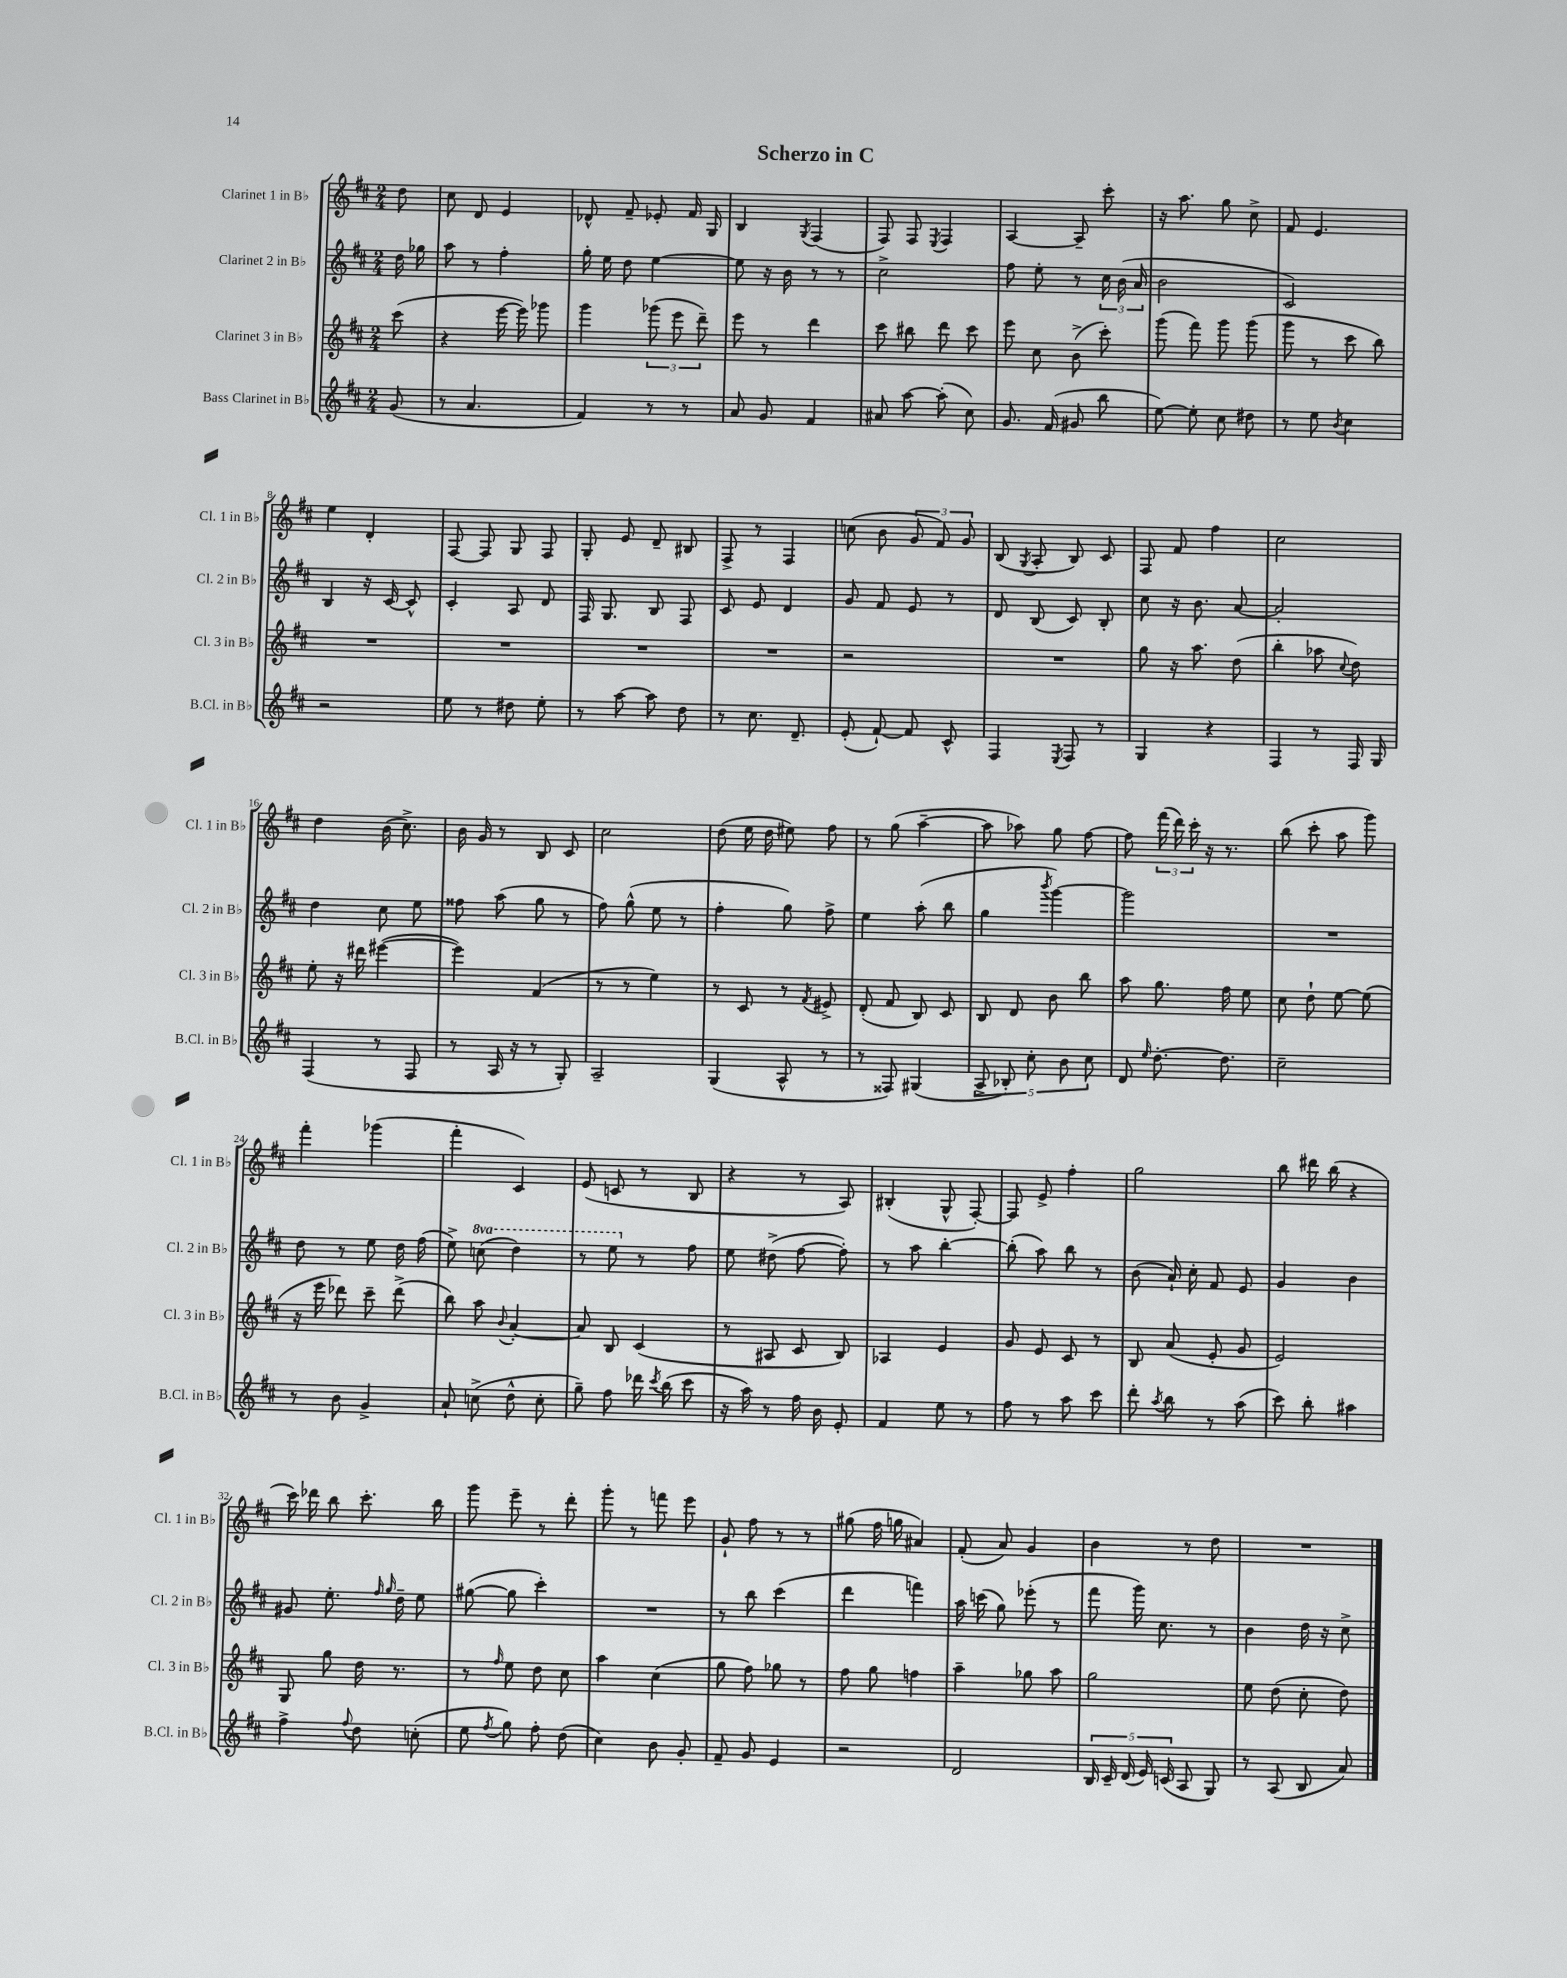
\header { title = "Scherzo in C" }
<<
\new StaffGroup <<
\new Staff = "s0" \with { instrumentName = "Clarinet 1 in Bb" shortInstrumentName = "Cl. 1 in Bb" } {
    \clef treble \key d \major \numericTimeSignature \time 2/4 \partial 8
    \autoBeamOff d''8 |
    cis''8 d'8 e'4 |
    des'8-^ fis'8-- ees'8-. fis'16 g16 |
    b4 \acciaccatura { g8 } fis4( |
    fis8) fis8 \acciaccatura { e8 } fis4 |
    a4~ a8-- cis'''8-. |
    r16 a''8. g''8 cis''8-> |
    fis'8 e'4. |
    e''4 d'4-. |
    fis8~ fis8 g8 fis8 |
    g8-. e'8 d'8-- bis8 |
    fis8-> r8 fis4 |
    c''8( b'8 \tuplet 3/2 { g'8 fis'8) g'8 } |
    b8( \acciaccatura { g8 } a8-. b8) cis'8 |
    fis8 fis'8 fis''4 |
    cis''2 |
    d''4 b'16( cis''8.->) |
    b'16 g'16 r8 b8 cis'8 |
    cis''2 |
    d''8( e''16 d''16 eis''8) fis''8 |
    r8 g''8( a''4~-- |
    a''8 aes''8) g''8 fis''8~ |
    fis''8 \tuplet 3/2 { fis'''16( d'''16) cis'''16-. } r16 r8. |
    b''8( cis'''8-. a''8 g'''8) |
    fis'''4-. ges'''4( |
    fis'''4-. cis'4) |
    e'8( c'8 r8 b8 |
    r4 r8 a8) |
    bis4-.( g8-^ fis8~-.) |
    fis8 e'8-> fis''4-. |
    g''2 |
    b''8 dis'''16 b''16( r4 |
    cis'''16) des'''16 b''8 cis'''8.-. b''16 |
    g'''8 e'''8-- r8 d'''8-. |
    g'''8-. r8 f'''8 e'''8 |
    g'8-! fis''8 r8 r8 |
    gis''8( fis''16 g''16 ais'4) |
    fis'8-.( a'8) g'4 |
    b'4 r8 d''8 |
    R2 \bar "|." |
}
\new Staff = "s1" \with { instrumentName = "Clarinet 2 in Bb" shortInstrumentName = "Cl. 2 in Bb" } {
    \clef treble \key d \major \numericTimeSignature \time 2/4 \set Staff.ottavationMarkups = #ottavation-simple-ordinals \partial 8
    \autoBeamOff d''16 ges''16 |
    a''8 r8 fis''4-. |
    g''16-. e''16 d''8 e''4~ |
    e''8 r16 b'16 r8 r8 |
    cis''2-> |
    fis''8 e''8-. r8 \tuplet 3/2 { cis''16 b'16( a'16 } |
    b'2 |
    cis'2) |
    b4 r16 cis'16~ cis'8-^ |
    cis'4-. a8 d'8 |
    fis16 g8. b8 fis8 |
    cis'8 e'8 d'4 |
    g'8 fis'8 e'8 r8 |
    d'8 b8( cis'8) b8-. |
    cis''8 r16 b'8. a'8~ |
    a'2-. |
    d''4 cis''8 e''8 |
    fisis''8 a''8( g''8 r8 |
    fis''8) g''8-^( e''8 r8 |
    fis''4-. g''8) fis''8-> |
    e''4 a''8-.( b''8 |
    g''4 \acciaccatura { b'''8 } g'''4~) |
    g'''2 |
    R2 |
    d''8 r8 e''8 d''16 fis''16( |
    e''8->) \ottava #1 c'''8( d'''4) |
    r8 e'''8 \ottava #0 r8 fis''8 |
    e''8 dis''8->( fis''8~ fis''8-.) |
    r8 a''8 b''4~-. |
    b''8-.( a''8) b''8 r8 |
    b'8( a'16-!) cis''16-. fis'8 e'8 |
    g'4 b'4 |
    gis'8 e''8.-. \grace { fis''16 g''16 } d''16-- e''8 |
    gis''8~( gis''8 cis'''4-.) |
    R2 |
    r8 b''8 cis'''4( |
    d'''4 f'''4) |
    a''16 c'''16( g''8) ees'''8-.( r8 |
    fis'''8 g'''16) cis''8. r8 |
    b'4 d''16 r16 cis''8-> \bar "|." |
}
\new Staff = "s2" \with { instrumentName = "Clarinet 3 in Bb" shortInstrumentName = "Cl. 3 in Bb" } {
    \clef treble \key d \major \numericTimeSignature \time 2/4 \partial 8
    \autoBeamOff cis'''8( |
    r4 e'''16~ e'''16) ges'''8 |
    g'''4 \tuplet 3/2 { ges'''8( e'''8 d'''8--) } |
    e'''8 r8 d'''4 |
    cis'''8 bis''8 d'''8 cis'''8 |
    e'''8 cis''8 b'8->( cis'''8-.) |
    g'''8( fis'''8) g'''8 g'''8( |
    g'''8 r8 cis'''8 b''8) |
    R2 |
    R2 |
    R2 |
    R2 |
    r2 |
    R2 |
    g''8 r16 a''8. d''8( |
    b''4-. aes''8 \appoggiatura { cis''8 } d''8) |
    e''8-. r16 dis'''16 eis'''4~( |
    eis'''4) fis'4( |
    r8 r8 e''4) |
    r8 cis'8 r8 \acciaccatura { fis'8 } eis'8-> |
    d'8-.( fis'8 b8) cis'8 |
    b8 d'8 b'8 b''8 |
    a''8 g''8. fis''16 e''8 |
    cis''8 d''8-! e''8~ e''8( |
    r16 e'''16 des'''8) cis'''8-- des'''8->( |
    b''8) a''8 \appoggiatura { b'8 } a'4~-. |
    a'8 b8 cis'4( |
    r8 ais8 cis'8 b8) |
    aes4 e'4 |
    g'8 e'8 cis'8 r8 |
    b8 a'8( e'8-. g'8 |
    e'2) |
    g8 g''8 d''16 r8. |
    r8 \grace { fis''16 } e''8 d''8 cis''8 |
    a''4 cis''4( |
    g''8 fis''8) ges''8 r8 |
    fis''8 g''8 f''4 |
    a''4-- ges''8 a''8 |
    g''2 |
    e''8 d''8( cis''8-. d''8) \bar "|." |
}
\new Staff = "s3" \with { instrumentName = "Bass Clarinet in Bb" shortInstrumentName = "B.Cl. in Bb" } {
    \clef treble \key d \major \numericTimeSignature \time 2/4 \partial 8
    \autoBeamOff g'8( |
    r8 a'4. |
    fis'4) r8 r8 |
    a'8 g'8 fis'4 |
    ais'8 a''8~ a''8-.( cis''8) |
    g'8. fis'16( gis'8 b''8 |
    e''8~) e''8-. cis''8 dis''8 |
    r8 e''8 \acciaccatura { b'8 } cis''4 |
    r2 |
    e''8 r8 dis''8 e''8-. |
    r8 a''8~ a''8 d''8 |
    r8 cis''8. d'8.-- |
    e'8-.( fis'8~-!) fis'8 cis'8-^ |
    fis4 \acciaccatura { e8 } fis8 r8 |
    g4 r4 |
    fis4 r8 fis16 g16 |
    fis4( r8 fis8 |
    r8 a16 r16 r8 g8-.) |
    a2-- |
    g4( a8-^ r8 |
    r8 fisis8) gis4( |
    \tuplet 5/4 { a8-> bes8-.) cis''8-. b'8 cis''8 } |
    d'8 \grace { e''16 } d''8.~-. d''8. |
    cis''2-- |
    r8 b'8 g'4-> |
    a'8-! c''8->( d''8-^ c''8-. |
    g''8--) fis''8 des'''16 \acciaccatura { cis'''8 } b''16( cis'''8 |
    r16 a''16) r8 fis''16 b'16 e'8-. |
    fis'4 e''8 r8 |
    fis''8 r8 a''8 cis'''8 |
    d'''8-. \acciaccatura { a''8 } b''8 r8 a''8( |
    cis'''8) b''8-. ais''4 |
    fis''4-> \appoggiatura { fis''8 } d''8 c''8-.( |
    e''8 \acciaccatura { fis''8 } g''8) fis''8-. d''8( |
    cis''4) b'8 g'8-. |
    fis'8-- g'8 e'4 |
    r2 |
    d'2 |
    \tuplet 5/4 { b16 cis'16-- d'16( e'16) c'16( } a8 g8) |
    r8 a8( b8 a'8) \bar "|." |
}
>>
>>
